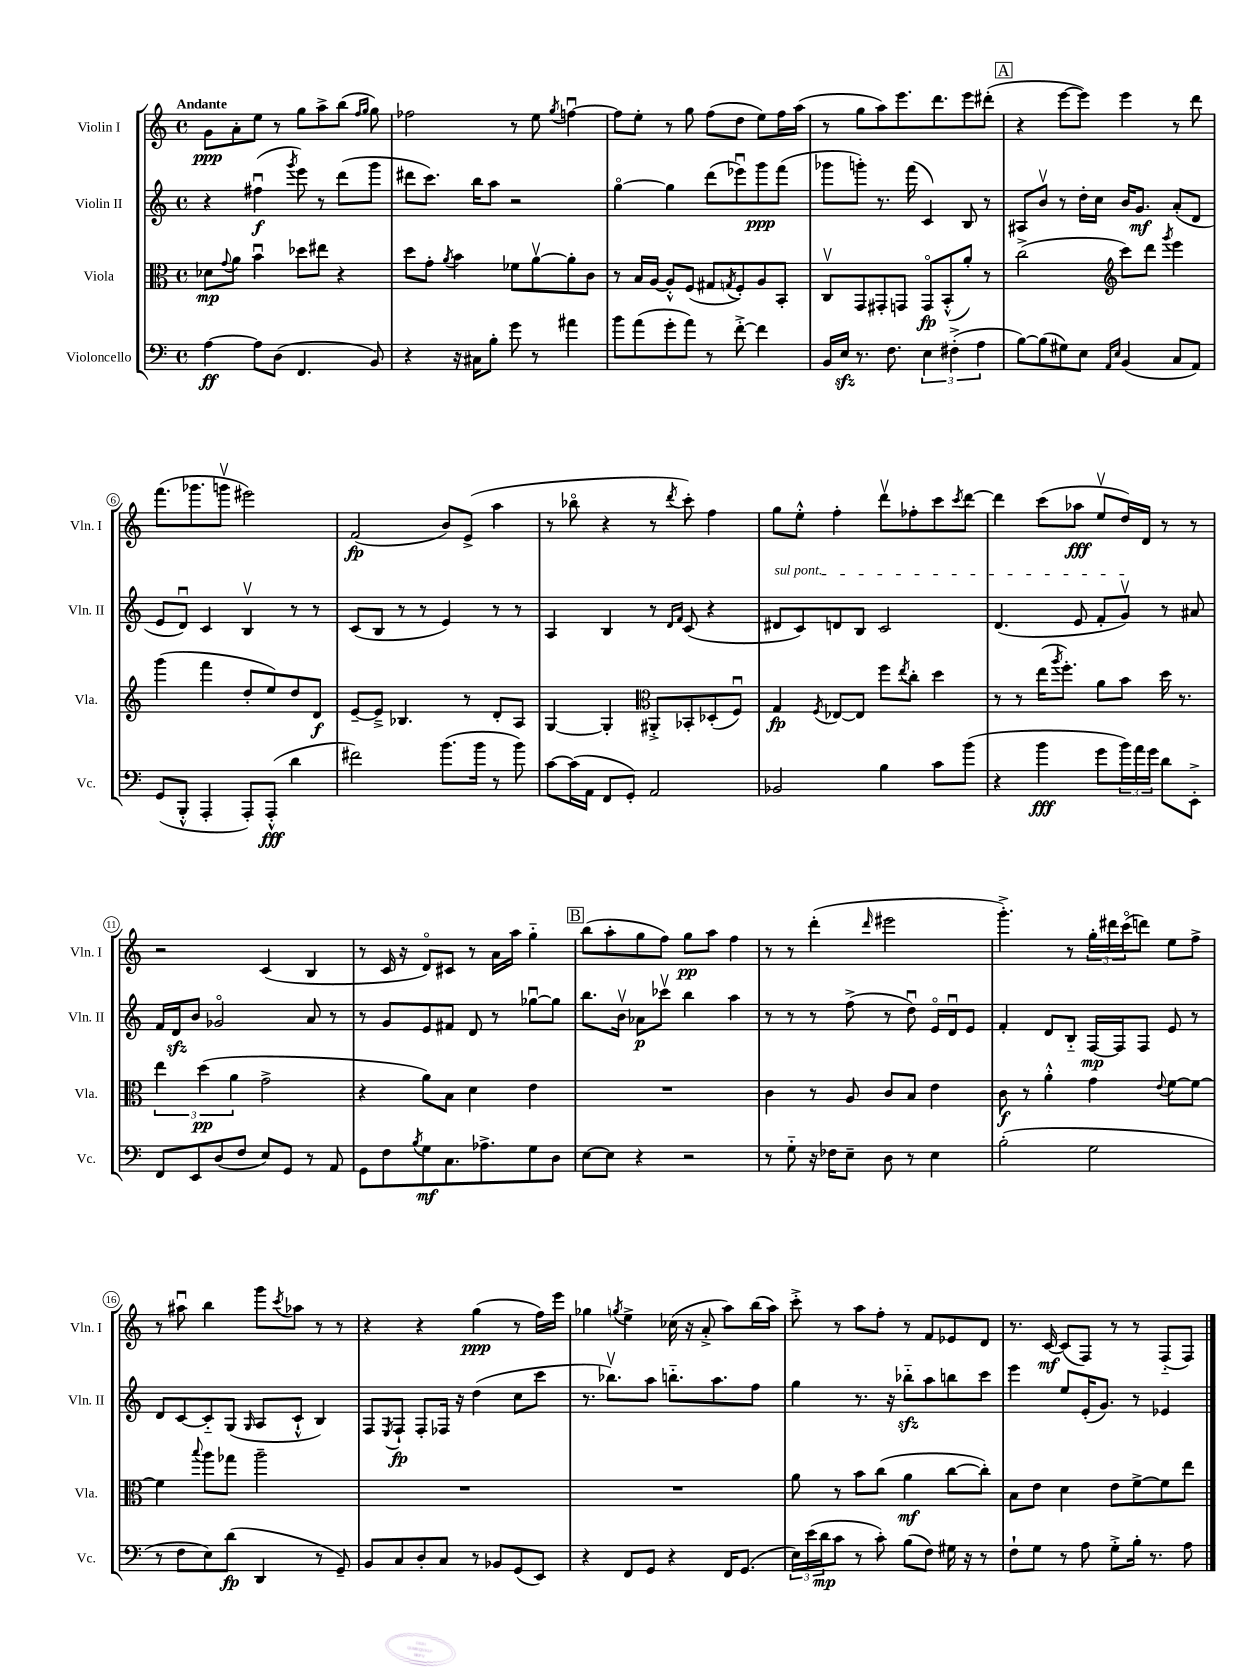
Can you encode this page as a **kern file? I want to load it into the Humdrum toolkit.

**kern	**kern	**kern	**kern
*staff4	*staff3	*staff2	*staff1
*clefF4	*clefC3	*clefG2	*clefG2
*k[]	*k[]	*k[]	*k[]
*M4/4	*M4/4	*M4/4	*M4/4
*met(c)	*met(c)	*met(c)	*met(c)
[4A\	8d-\L	4r	8g\L
.	8qqg/	.	.
.	8a\J	.	8a'\
8A\]L	4bu\	(4ff#u\	8ee\J
(8D\J	.	.	8r
.	.	8qggg/	.
4.FF/	8dd-\L	8eee\)	8gg\L
.	8ee#\J	8r	8aa^\
.	4r	(8ddd\L	(8bb\J
.	.	.	16qqff/LL
.	.	.	16qqgg/JJ
8BB/)	.	8ggg\J	8gg\)
=	=	=	=
4r	8dd\L	8ddd#\L	2ff-\
.	8g'\J	8.ccc\J)	.
.	8qa/	.	.
16r	4b\	.	.
16C#\LK	.	16bb\LK	.
8B'\J	.	8aa\J	.
8g\	8f-\L	2r	8r
8r	[8av\	.	8ee\
.	.	.	8qgg/
4a#\	8a'\]	.	[4ffu\
.	8c\J	.	.
=	=	=	=
8b\L	8r	[4ggo\	8ff\]L
(8a\	16B/LL	.	8ee'\J
.	[16A/JJ	.	.
8g'\	8A'^^/]L	4gg\]	8r
8a\J)	(8F/J	.	8gg\
8r	8G#/L	(8ddd\L	(8ff\L
.	8qG/	.	.
[8f'^\	8F'/)	8eee-u\)	8dd\J
4f\]	8A/	8ggg\	8ee\L)
.	8BB'/J	(8fff\J	16ff\L
.	.	.	(16aa\JJ
=	=	=	=
16BB/LL	8Cv/L	8ggg-\L	8r
16E/JJ	.	.	.
8.r	8GG/	8ggg'\J)	8gg\L
.	8GG#'/	8.r	8aa\)
8.F\	.	.	.
.	8GG/J	.	8.eee\
.	.	(16fff\	.
6E\	8GGo/L	4c/)	.
.	.	.	8.ddd\
.	(8BB'^^/	.	.
(6F#'^\	.	.	.
.	8a'/J)	8B/	8eee\
6A\	.	.	.
.	8r	8r	(8ddd#'\J
=	=	=	=
[8B\L)	(2cc^\	8A#/L	4r
(8B\]	.	8bv/J	.
8G#\)	.	8r	[8eee\L
8E\J	.	16dd'\LL	8eee\]J)
.	.	16cc\JJ	.
*	*clefG2	*	*
16qqAA/LL	.	.	.
16qqE/JJ	.	.	.
(4BB/	8ccc\L)	16b/LK	4eee\
.	.	8.g/J	.
.	8ddd\J	.	.
.	8qggg/	.	.
8C/L	4eee\	(8a'/L	8r
8AA/J)	.	8d/J	8ddd\
=	=	=	=
(8GG/L	(4ggg\	8e/L	(8.fff\L
8BBB'^^/J	.	8du/J)	.
.	.	.	8.ggg-\
4AAA'/	4fff\	4c/	.
.	.	.	8gggv\J
8AAA'/L)	8dd'/L	4Bv/	2eee#\)
(8AAA'^^/J	8ee/)	.	.
4d\	8dd/	8r	.
.	8d/J	8r	.
=	=	=	=
2f#\)	[8e~/L	(8c/L	(2f/
.	8e~^/]J	8B/J	.
.	4.B-/	8r	.
.	.	8r	.
(8.b\L	.	4e/)	8b/L)
.	8r	.	(8e^/J
16b\Jk	.	.	.
8r	8d'/L	8r	4aa\
8b\)	8A/J	8r	.
=	=	=	=
[8c\L	[4G/	4A/	8r
(16c\]L	.	.	8bb-o\
16AA\JJ	.	.	.
8FF/L	4G'/]	4B/	4r
8GG'/J)	.	.	.
*	*clefC3	*	*
2AA/	8AA#'^/L	8r	8r
.	.	16qqd/LL	.
.	.	16qqf/JJ	8qddd/
.	8BB-'/	(8c/	8ccc'\)
.	(8D-'/	4r	4ff\
.	8Fu/J)	.	.
=	=	=	=
2BB-/	4G/	8d#/L	8gg\L
.	.	8c/)	8ee'^^\J
.	8qF/	.	.
.	[8E-/L	8d/	4ff'\
.	8E-/]J	8B/J	.
4B\	8ff\L	2c/	8dddv\L
.	8qee/	.	.
.	8cc'\J	.	8ff-'\
8c\L	4dd\	.	8ccc\
.	.	.	8qccc/
(8b\J	.	.	[8ddd\J
=	=	=	=
4r	8r	(4.d/	4ddd\]
.	8r	.	.
4b\	(16ee\LK	.	(8ccc\L
.	8qaa/	.	.
.	8.ff'\J)	.	.
.	.	8e/	8aa-\J
8g\L	8a\L	8f'/L	8eev/L
24b\L)	8b\J	8gv/J)	16dd/L)
24a\	.	.	.
.	.	.	16d/JJ
24g\JJ	.	.	.
8d\L	16dd\	8r	8r
.	8.r	.	.
8EE'^\J	.	8a#/	8r
=	=	=	=
8FF/L	6ee\	16f/LL	2r
.	.	16d/J	.
8EE/	.	8b/J	.
.	(6dd\	.	.
(8D/	.	2g-o/	.
.	6a\	.	.
8F/J	.	.	.
8E/L)	2g^\	.	(4c/
8GG/J	.	.	.
8r	.	8a/	4B/
8AA/	.	8r	.
=	=	=	=
8GG\L	4r	8r	8r
8F\	.	8g/L	16c/
.	.	.	16r
8qB/	.	.	.
8G\	8a\L)	8e/	8do/L)
8.C\	8B\J	8f#/J	8c#/J
.	4d\	8d/	8r
8.A-^\	.	.	.
.	.	8r	16a\LL
.	.	.	16aa\JJ
8G\	4e\	[8gg-u\L	4gg'~\
8D\J	.	8gg-\]J	.
=	=	=	=
[8E\L	1r	8.bb\L	(8bb\L
8E\]J	.	.	8aa'\
.	.	16bv\Jk	.
4r	.	8a-\L	8gg\
.	.	8ccc-v\J	8ff\J)
2r	.	4bb\	8gg\L
.	.	.	8aa\J
.	.	4aa\	4ff\
=	=	=	=
8r	4c\	8r	8r
8G'~\	.	8r	8r
16r	8r	8r	(4ddd'\
16F-\LK	.	.	.
8E~\J	8A/	(8ff^\	.
.	.	.	16qqddd/
8D\	8c/L	8r	2eee#\
8r	8B/J	8ddu\)	.
4E\	4e\	16eo/LL	.
.	.	16du/J	.
.	.	8e/J	.
=	=	=	=
(2B'\	8c\	4f'/	4.ggg'^\)
.	8r	.	.
.	4a'^^\	8d/L	.
.	.	8B'~/J	8r
2G\	4g\	[16F/LL	24gg'\LL
.	.	.	24ddd#\
.	.	16F/]J	.
.	.	.	(24ccco\J
.	.	8F/J	8ddd\J)
.	8qqe/	.	.
.	[8f\L	8e/	8ee\L
.	8f\_J	8r	8ff^\J
=	=	=	=
8r	4f\]	8d/L	8r
8F\L	.	[8c/	8aa#u\
.	8qqbb/	.	.
8E\)	8aa\L	8c'~/]	4bb\
(8d\J	8gg-\J	(8G/J	.
.	.	16qqG/	.
4DD/	2aa~\	8A/L	8ggg\L
.	.	.	8qccc/
.	.	8c`^^/J	8aa-\J
8r	.	4B/)	8r
8GG~/)	.	.	8r
=	=	=	=
8BB/L	1r	8F/L	4r
.	.	8qE/	.
8C/	.	8F`/J	.
8D'/	.	8F'/L	4r
8C/J	.	16F-/Jk	.
.	.	16r	.
8r	.	(4dd\	(4gg\
8BB-/L	.	.	.
(8GG/	.	8cc\L	8r
8EE/J)	.	8ccc\J	16ff\LL)
.	.	.	16eee\JJ
=	=	=	=
4r	1r	8.r	4gg-\
.	.	8.bb-v\L)	.
.	.	.	8qgg/
8FF/L	.	.	4ee^\
8GG/J	.	8aa\J	.
4r	.	8.bb'~\L	(16cc-\
.	.	.	16r
.	.	.	8a'^/
.	.	8.aa\	.
16FF/LK	.	.	8aa\L)
(8.GG/J	.	.	.
.	.	8ff\J	(16bb\L
.	.	.	16aa\JJ)
=	=	=	=
24E\LL)	8a\	4gg\	8ccc'^\
(24e\	.	.	.
24d\J	.	.	.
8c\J	8r	.	8r
8r	8b\L	8.r	8aa\L
8c'\)	(8cc\J	.	8ff'\J
.	.	16r	.
(8B\L	4a\	8bb-'~\L	8r
8F\J)	.	8aa\	8f/L
16G#\	[8cc\L	8bb\	8e-/
16r	.	.	.
8r	8cc'\]J)	8ccc\J	8d/J
=	=	=	=
8F`\L	8B\L	4eee\	8.r
8G\J	8e\J	.	.
.	.	.	[16c/
8r	4d\	8ee/L	(8c/]L
8A\	.	(16e'/K	8F/J)
.	.	8.g/J)	.
8G'^\L	8e\L	.	8r
16B'\Jk	[8f^\	8r	8r
8.r	.	.	.
.	8f\]	4e-/	(8F'~/L
8A\	8ee\J	.	8F/J)
==	==	==	==
*-	*-	*-	*-
